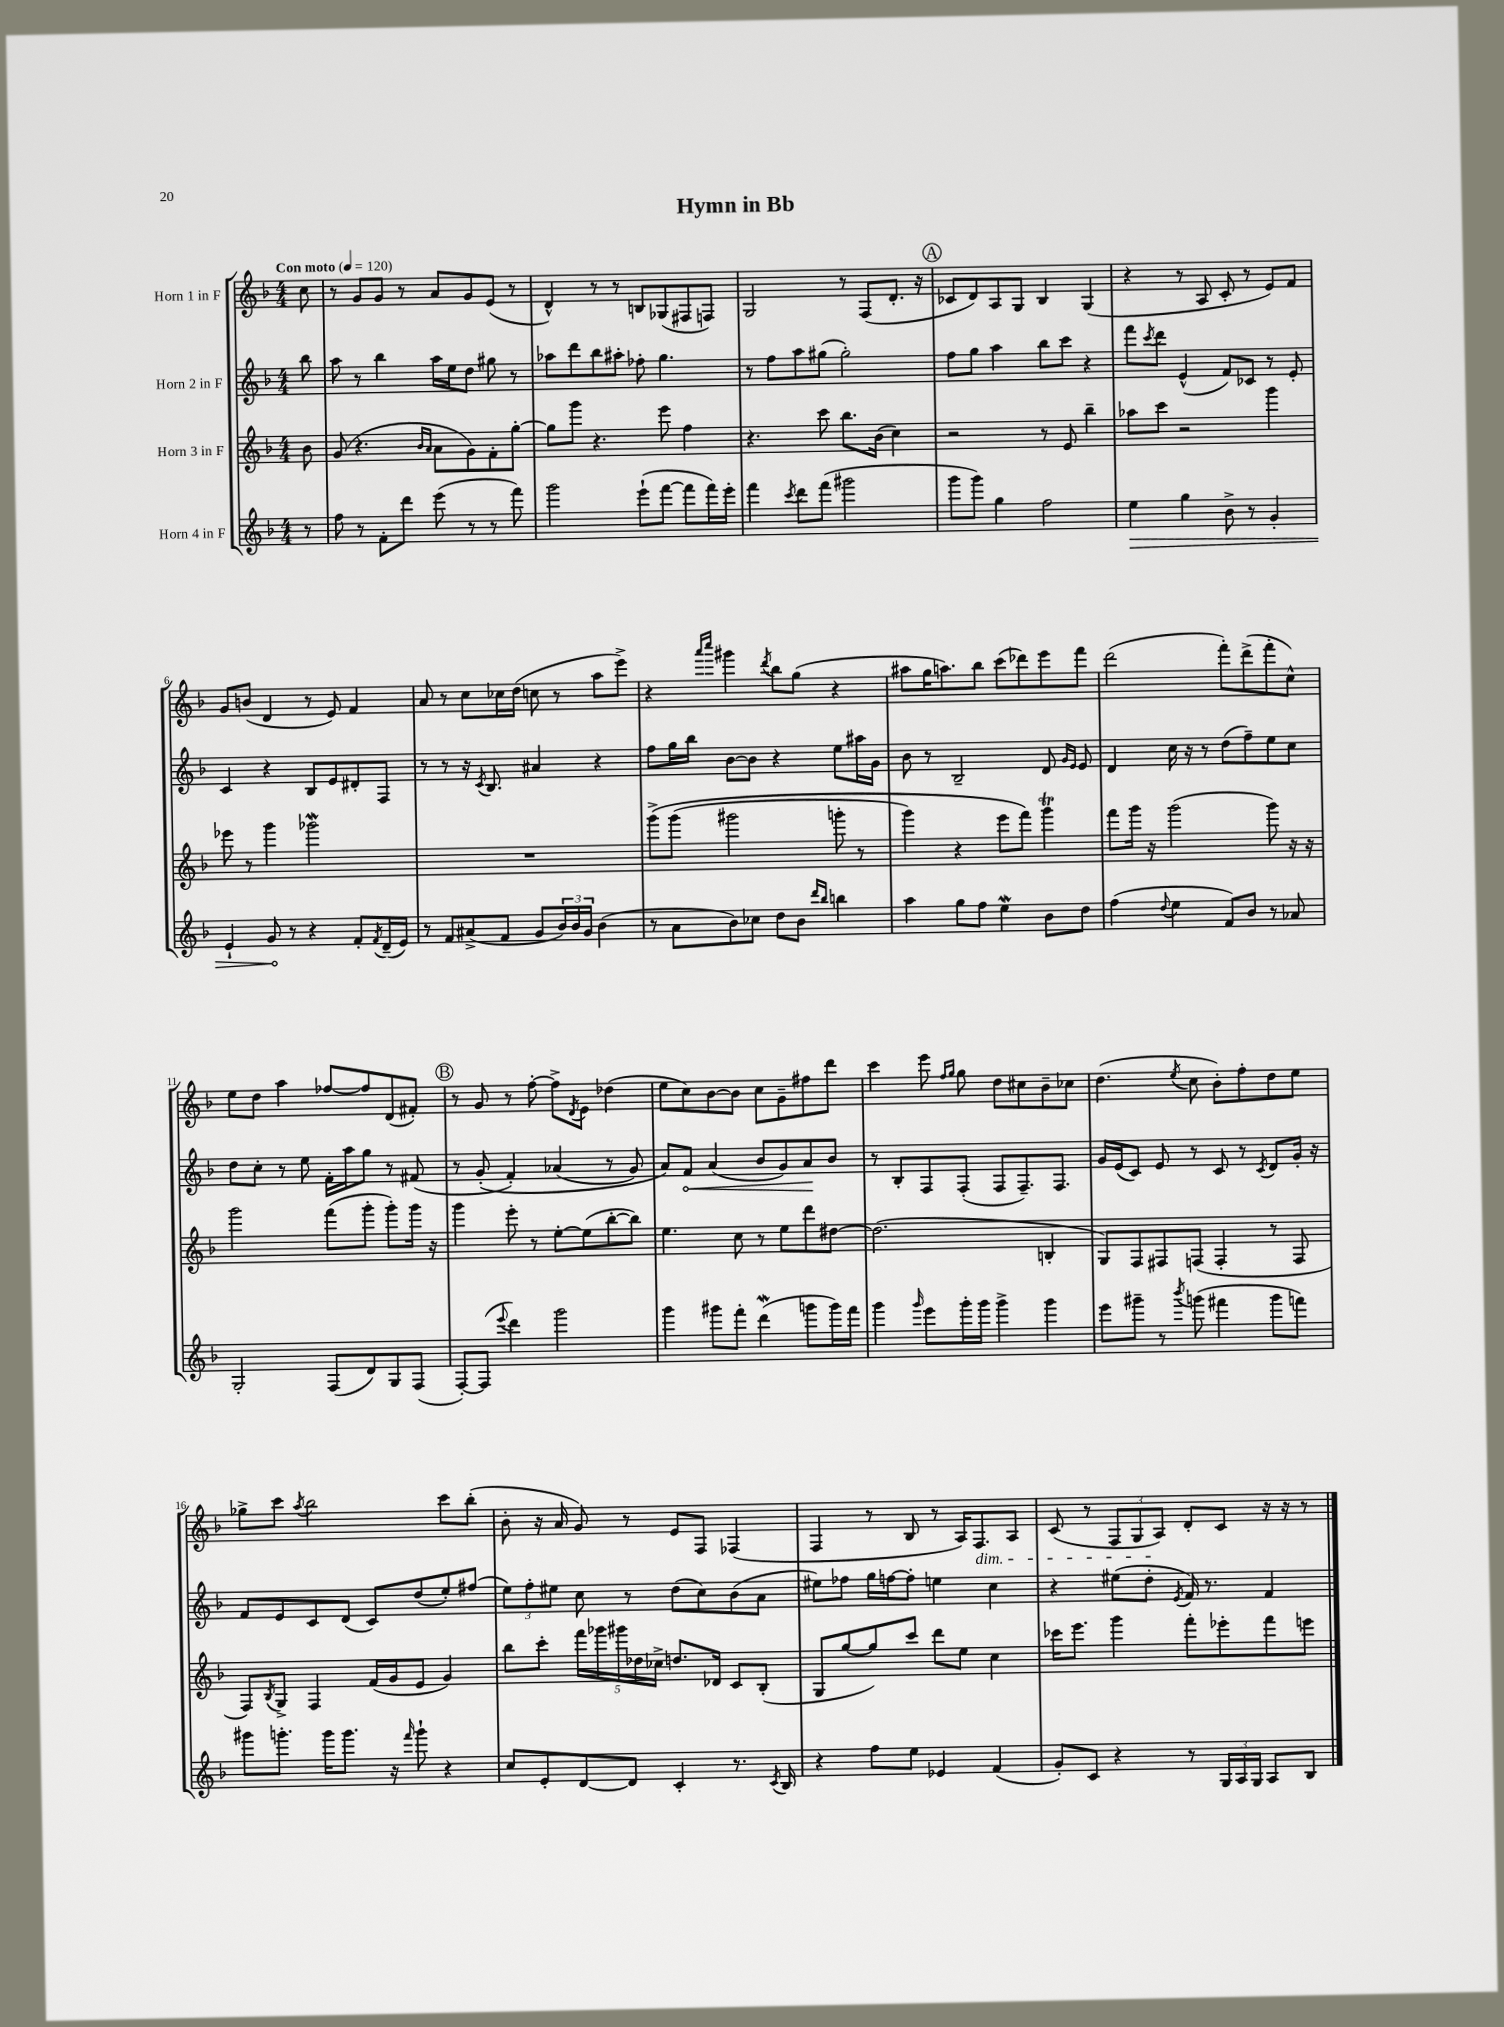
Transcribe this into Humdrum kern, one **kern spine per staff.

**kern	**kern	**kern	**kern
*staff4	*staff3	*staff2	*staff1
*clefG2	*clefG2	*clefG2	*clefG2
*k[b-]	*k[b-]	*k[b-]	*k[b-]
*M4/4	*M4/4	*M4/4	*M4/4
*MM120	*MM120	*MM120	*MM120
8r	8b-	8bb-	8cc
=	=	=	=
8ff	(8g	8aa	8r
8r	4.r	8r	8g
8f'	.	4bb-	8g
8ddd	.	.	8r
.	16qqb-	.	.
.	16qqa	.	.
(8eee	8a	16aa	8a
.	.	16ee	.
8r	8g)	8dd	8g
8r	8f'	8gg#	(8e
8fff)	[8gg'	8r	8r
=	=	=	=
2ggg	8gg]	8aa-	4d^^)
.	8ggg	8ddd	.
.	4.r	8bb-	8r
.	.	8aa#'	8r
(8eee`	.	8ff-'	8B
[8fff	8eee	4.gg	(8G-
8fff]	4ff	.	8F#
16fff)	.	.	8F)
16eee'	.	.	.
=	=	=	=
4fff	4.r	8r	2G
.	.	8ff	.
8qccc	.	.	.
8ddd	.	8aa	.
(8fff	8ccc	(8gg#	.
2ggg#	8.bb-	2gg#')	8r
.	.	.	(8F
.	(16b-	.	.
.	4cc)	.	8.d'
.	.	.	16r
=	=	=	=
8ggg	2r	8ff	8c-
8ggg)	.	8gg	8d)
4gg	.	4aa	8A
.	.	.	8G
2ff	8r	8bb-	4B-
.	8e	8ccc	.
.	4bb-~	4r	(4G
=	=	=	=
4ee	8aa-	8fff	4r
.	.	8qccc	.
.	8ccc	8ddd	.
4gg	2r	(4e^^	8r
.	.	.	8A
8b-^	.	8f)	8c'
8r	.	8c-	8r
4g'	4ggg	8r	8e)
.	.	8e'	8f
=	=	=	=
4e`	8eee-	4c	8g
.	8r	.	(8b
8g	4ggg	4r	4d
8r	.	.	.
4r	2ggg-	8B-	8r
.	.	8e	8e)
8f'	.	8d#'	4f
8qf	.	.	.
(16d~	.	8F	.
16e)	.	.	.
=	=	=	=
8r	1r	8r	8a
8f	.	8r	8r
(8a#^	.	16r	8cc
.	.	8qc	.
.	.	8.B-	.
8f	.	.	16cc-
.	.	.	(16dd
8g	.	4a#	8cc
24b-)	.	.	8r
24b-	.	.	.
24g	.	.	.
(4b-	.	4r	8aa
.	.	.	8eee^)
=	=	=	=
8r	&(8ggg^	8ff	4r
8a	(8ggg	16gg	.
.	.	16bb-	.
.	.	.	16qqaaa
.	.	.	16qqcccc
8b-)	2ggg#	[8b-	4ggg#
8cc-	.	8b-]	.
.	.	.	8qddd
8dd	.	4r	8bb-
8b-	.	.	(8gg
16qqddd	.	.	.
16qqbb-	.	.	.
4bb	8ggg'	8ee	4r
.	8r	16aa#	.
.	.	16g	.
=	=	=	=
4aa	4ggg)	8b-	8aa#
.	.	8r	16gg
.	.	.	8.aa)
8gg	4r	2B-~	.
8ff	.	.	8bb-
4ee	8eee	.	(8ccc
.	8fff&)	.	8ddd-)
8b-	4ggg	8d	8eee
.	.	16qqg	.
.	.	16qqe	.
8dd	.	8e	8fff
=	=	=	=
(4ff	8fff	4d	(2ddd
.	16ggg	.	.
.	16r	.	.
8qqdd	.	.	.
4ee	(2ggg	16cc	.
.	.	16r	.
.	.	8r	.
8f)	.	(8dd	8fff')
8b-	.	8ff~)	(8ddd^
8r	8ggg)	8ee	8fff'
8a-	16r	8cc	8cc^^)
.	16r	.	.
=	=	=	=
2G'	2ggg	8dd	8ee
.	.	8cc'	8dd
.	.	8r	4aa
.	.	8ee	.
(8F	(8fff	16f'	[8ff-
.	.	16aa	.
8d)	8ggg'	8gg	8ff-]
8G	8ggg')	8r	(8d
(8F	16ggg	(8f#	8f#')
.	16r	.	.
=	=	=	=
[8F')	4ggg	8r	8r
(8F]	.	&(8g'	8g
8qqeee	.	.	.
4ddd)	8eee'	4f')	8r
.	8r	.	[8ff'
2ggg	[8ee'	(4a-	8ff^]
.	.	.	8qd
.	(8ee]	.	8e
.	[8bb-'	8r	(4dd-
.	8bb-])	8g)	.
=	=	=	=
4ggg	4.ee	8a&)	8ee
.	.	8f	8cc)
8ggg#	.	(4a	[8b-
8fff'	8cc	.	8b-]
(4ddd	8r	8b-	8cc
.	8ee	8g)	8g~
8ggg	8ddd	8a	8ff#
16ggg)	[8dd#	8b-	8ddd
16fff	.	.	.
=	=	=	=
4ggg	(2.dd#]	8r	4ccc
.	.	8B-'	.
16qqggg	.	.	.
8eee	.	8F	8eee
.	.	.	16qqff
.	.	.	16qqgg
16ggg'	.	(8F'	8gg
16ggg	.	.	.
4ggg^	.	8F	8dd
.	.	8.F~)	8cc#
4ggg	4B'	.	8b-~
.	.	8.F	.
.	.	.	8cc-
=	=	=	=
8eee	8G)	16g	(4.dd
.	.	(16e	.
8ggg#~	8F	8c)	.
8r	8F#	8e	.
8qbbb-	.	.	8qee
(8ggg	(8F	8r	8cc
4fff#	4F'	8c	8b-')
.	.	8r	8ff'
.	.	8qc	.
8ggg	8r	8d	8dd
8fff)	8F	16g'	8ee
.	.	16r	.
=	=	=	=
8ggg#	8F)	8f	8gg-^
.	8qB-	.	.
8.ggg'	8G^	8e	8ccc
.	.	.	8qaa
.	4F	8c	2bb-
16ggg	.	.	.
8.ggg	.	(8d	.
.	(16f	8c)	.
16r	16g	.	.
16qqfff	.	.	.
8ggg`	8e	(8dd	.
4r	4g)	8ee')	8ccc
.	.	(8ff#	(8bb-'
=	=	=	=
8cc	8bb-	12ee)	8b-'
.	.	12ff'	.
8e'	8ccc'	.	16r
.	.	12ee#	.
.	.	.	16a
[8d	20fff	8cc	8g)
.	20ggg-	.	.
.	20ggg#	.	.
8d]	.	8r	8r
.	20dd-	.	.
.	20cc-^	.	.
4c'	8.dd	(8dd	8e
.	.	8cc)	8F
.	16d-	.	.
8.r	8c	(8b-	(4F-
.	(8B-'	8a	.
8qc	.	.	.
16B-	.	.	.
=	=	=	=
4r	8G	8ee#)	4F
.	[8gg	8ff-	.
8ff	8gg])	16gg	8r
.	.	[16ff	.
8ee	8ccc	8ff']	8B-
4e-	8ddd	4ee	8r
.	8ee	.	16A)
.	.	.	8.F
(4f	4cc	4cc	.
.	.	.	8A
=	=	=	=
8g')	16ccc-	4r	(8c
.	8.eee	.	.
8c	.	.	8r
4r	4ggg	(8ee#	12F
.	.	.	12G
.	.	8dd'	.
.	.	.	12A)
.	.	8qe	.
8r	8fff'	16f)	8d'
.	.	8.r	.
24G	8eee-'	.	8c
24A	.	.	.
24G	.	.	.
8A	8fff	4f	16r
.	.	.	16r
8B-	8eee	.	8r
==	==	==	==
*-	*-	*-	*-
